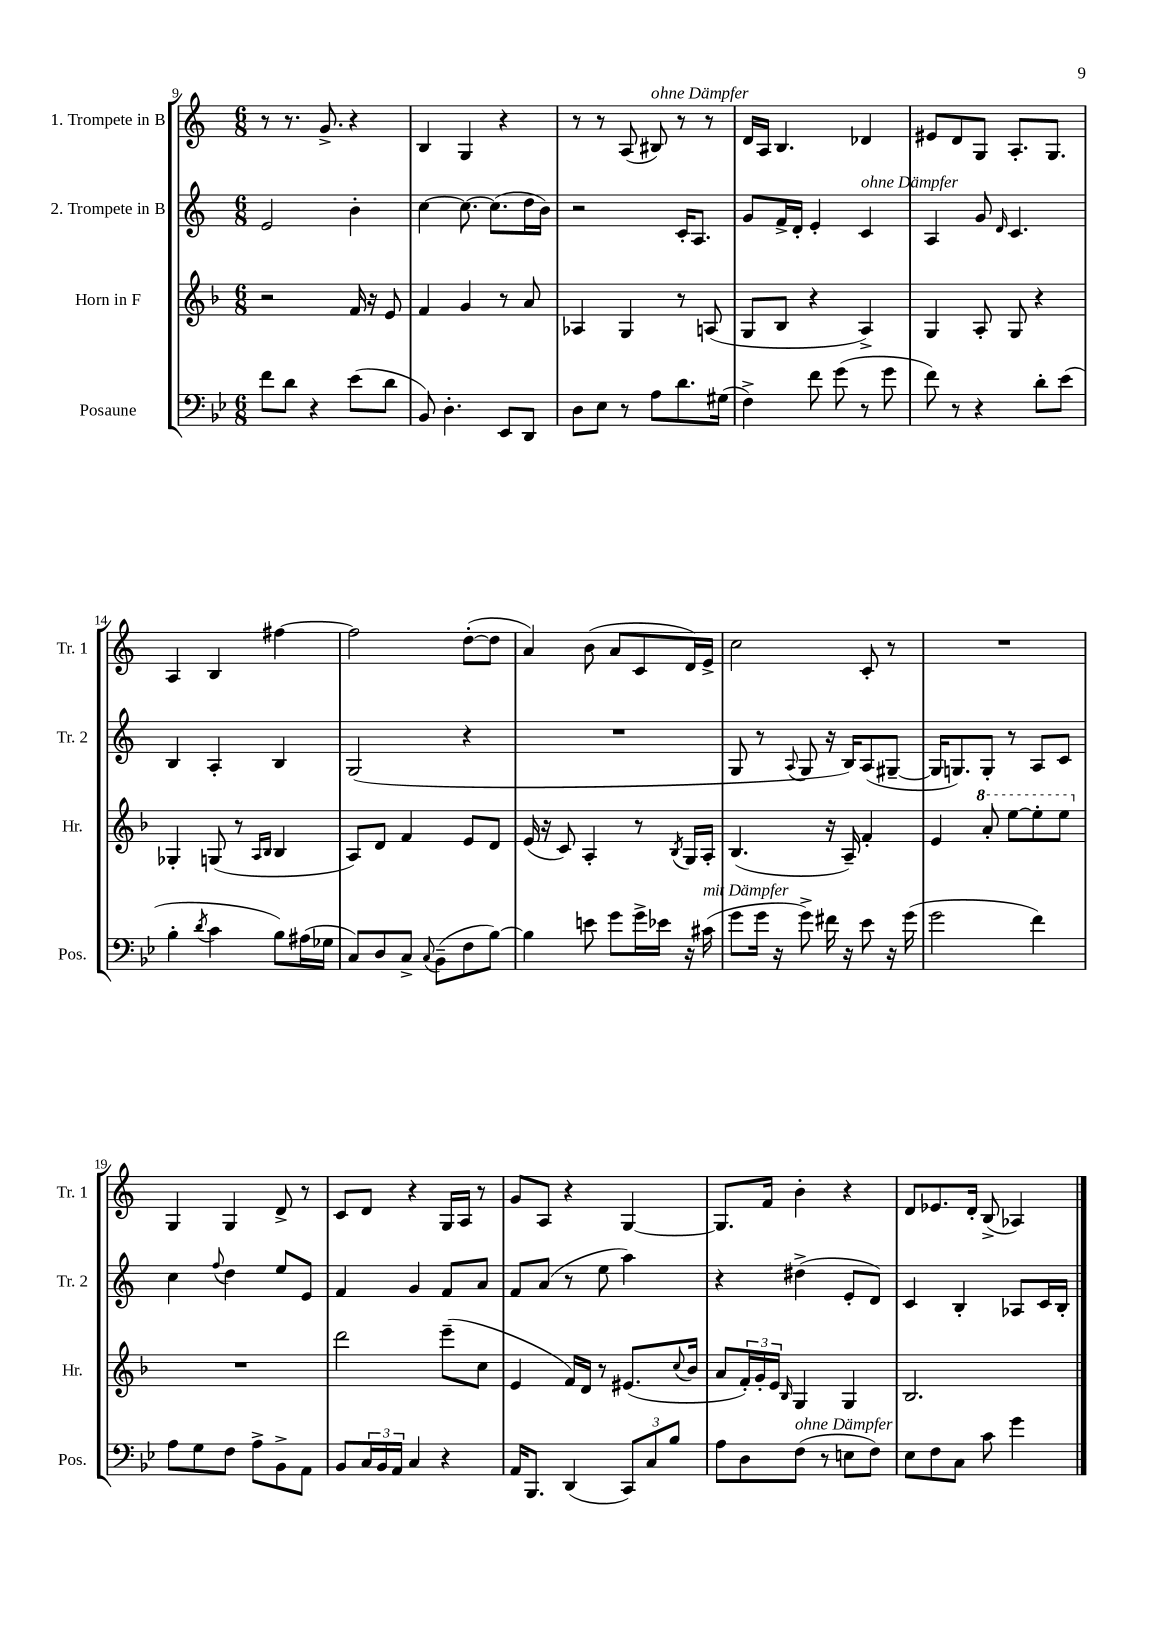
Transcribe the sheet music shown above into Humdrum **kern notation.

**kern	**kern	**kern	**kern
*staff4	*staff3	*staff2	*staff1
*clefF4	*clefG2	*clefG2	*clefG2
*k[b-e-]	*k[b-]	*k[]	*k[]
*M6/8	*M6/8	*M6/8	*M6/8
8f\L	2r	2e/	8r
8d\J	.	.	8.r
4r	.	.	.
.	.	.	8.g^/
(8e-\L	16f/	4b'\	4r
.	16r	.	.
8d\J	8e/	.	.
=	=	=	=
8BB-/)	4f/	[4cc\	4B/
4.D'\	.	.	.
.	4g/	8.cc\_	4G/
.	.	(8.cc\]L	.
8EE-/L	8r	.	4r
8DD/J	8a/	16dd\L	.
.	.	16b\JJ)	.
=	=	=	=
8D\L	4A-/	2r	8r
8E-\J	.	.	8r
8r	4G/	.	(8A/
8A\L	.	.	8B#/)
8.d\	8r	16c'/LK	8r
.	.	8.A/J	.
.	(8A/	.	8r
(16G#\Jk	.	.	.
=	=	=	=
4F^\)	8G/L	8g/L	16d/LL
.	.	.	16A/JJ
.	8B-/J	16f^/L	4.B/
.	.	16d'/JJ	.
8f\	4r	4e'/	.
(8g\	.	.	.
8r	4A^/)	4c/	4d-/
8g\	.	.	.
=	=	=	=
8f\)	4G/	4A/	8e#/L
8r	.	.	8d/
4r	8A'/	8g/	8G/J
.	.	16qqd/	.
.	8G/	4.c/	8.A'/L
8d'\L	4r	.	.
.	.	.	8.G/J
(8e-\J	.	.	.
=	=	=	=
4B-'\	4G-'/	4B/	4A/
8qd/	.	.	.
4c\	(8G/	4A'/	4B/
.	8r	.	.
.	16qqA/LL	.	.
.	16qqB-/JJ	.	.
8B-\L)	4B-/	4B/	[4ff#\
(16A#\L	.	.	.
16G-\JJ	.	.	.
=	=	=	=
8C/L)	8A/L)	(2G/	2ff#\]
8D/	8d/J	.	.
8C^/J	4f/	.	.
8qqC/	.	.	.
(8BB-~\L	.	.	.
8F\	8e/L	4r	([8dd'\L
[8B-\J)	8d/J	.	8dd\]J
=	=	=	=
4B-\]	(16e/	2.r	4a/)
.	16r	.	.
.	8c/)	.	.
8e\	4A'/	.	(8b\
8g\L	.	.	8a/L
16g^\L	8r	.	8c/
16e-\JJ	.	.	.
.	8qB-/	.	.
16r	16G/LL	.	16d/L)
(16c#\	16A'/JJ	.	16e^/JJ
=	=	=	=
8g\L	(4.B-/	8G/	2cc\
16g\Jk	.	8r	.
16r	.	.	.
.	.	8qqA/	.
8g^\)	.	8G/	.
16f#\	16r	16r	.
16r	16A~/)	16B/LK)	.
8e-\	4f'/	(8A/	8c'/
16r	.	[8G#~/J	8r
(16g\	.	.	.
=	=	=	=
2g\	4e/	16G#/]LK	2.r
.	.	8.G/)	.
.	8aa'/	8G'/J	.
.	[8eee\L	8r	.
4f\)	8eee'\]	8A/L	.
.	8eee\J	8c/J	.
=	=	=	=
8A\L	2.r	4cc\	4G/
8G\	.	.	.
.	.	8qqff/	.
8F\J	.	4dd\	4G/
8A^\L	.	.	.
8BB-^\	.	8ee/L	8d^/
8AA\J	.	8e/J	8r
=	=	=	=
8BB-/L	2ddd\	4f/	8c/L
24C/L	.	.	8d/J
24BB-/	.	.	.
24AA/JJ	.	.	.
4C/	.	4g/	4r
4r	(8eee~\L	8f/L	16G/LL
.	.	.	16A/JJ
.	8cc\J	8a/J	8r
=	=	=	=
16AA/LK	4e/	8f/L	8g/L
8.BBB-/J	.	.	.
.	.	(8a/J	8A/J
(4DD/	16f/LL)	8r	4r
.	16d/JJ	.	.
.	8r	8ee\	.
12CC/L)	(8.e#/L	4aa\)	[4G/
12C/	.	.	.
12B-/J	.	.	.
.	8qqcc/	.	.
.	16b-/Jk	.	.
=	=	=	=
8A\L	8a/L	4r	8.G/]L
8D\	24f'/L)	.	.
.	24g'/	.	.
.	.	.	16f/Jk
.	24e/JJ	.	.
.	16qqB-/	.	.
(8F\J	4G/	(4dd#^\	4b'\
8r	.	.	.
8E\L	4G/	8e'/L	4r
8F\J)	.	8d/J)	.
=	=	=	=
8E-\L	2.B-/	4c/	8d/L
8F\	.	.	8.e-/
8C\J	.	4B'/	.
.	.	.	16d'/Jk
8c\	.	.	(8B^/
4g\	.	8A-/L	4A-/)
.	.	16c/L	.
.	.	16B'/JJ	.
==	==	==	==
*-	*-	*-	*-
